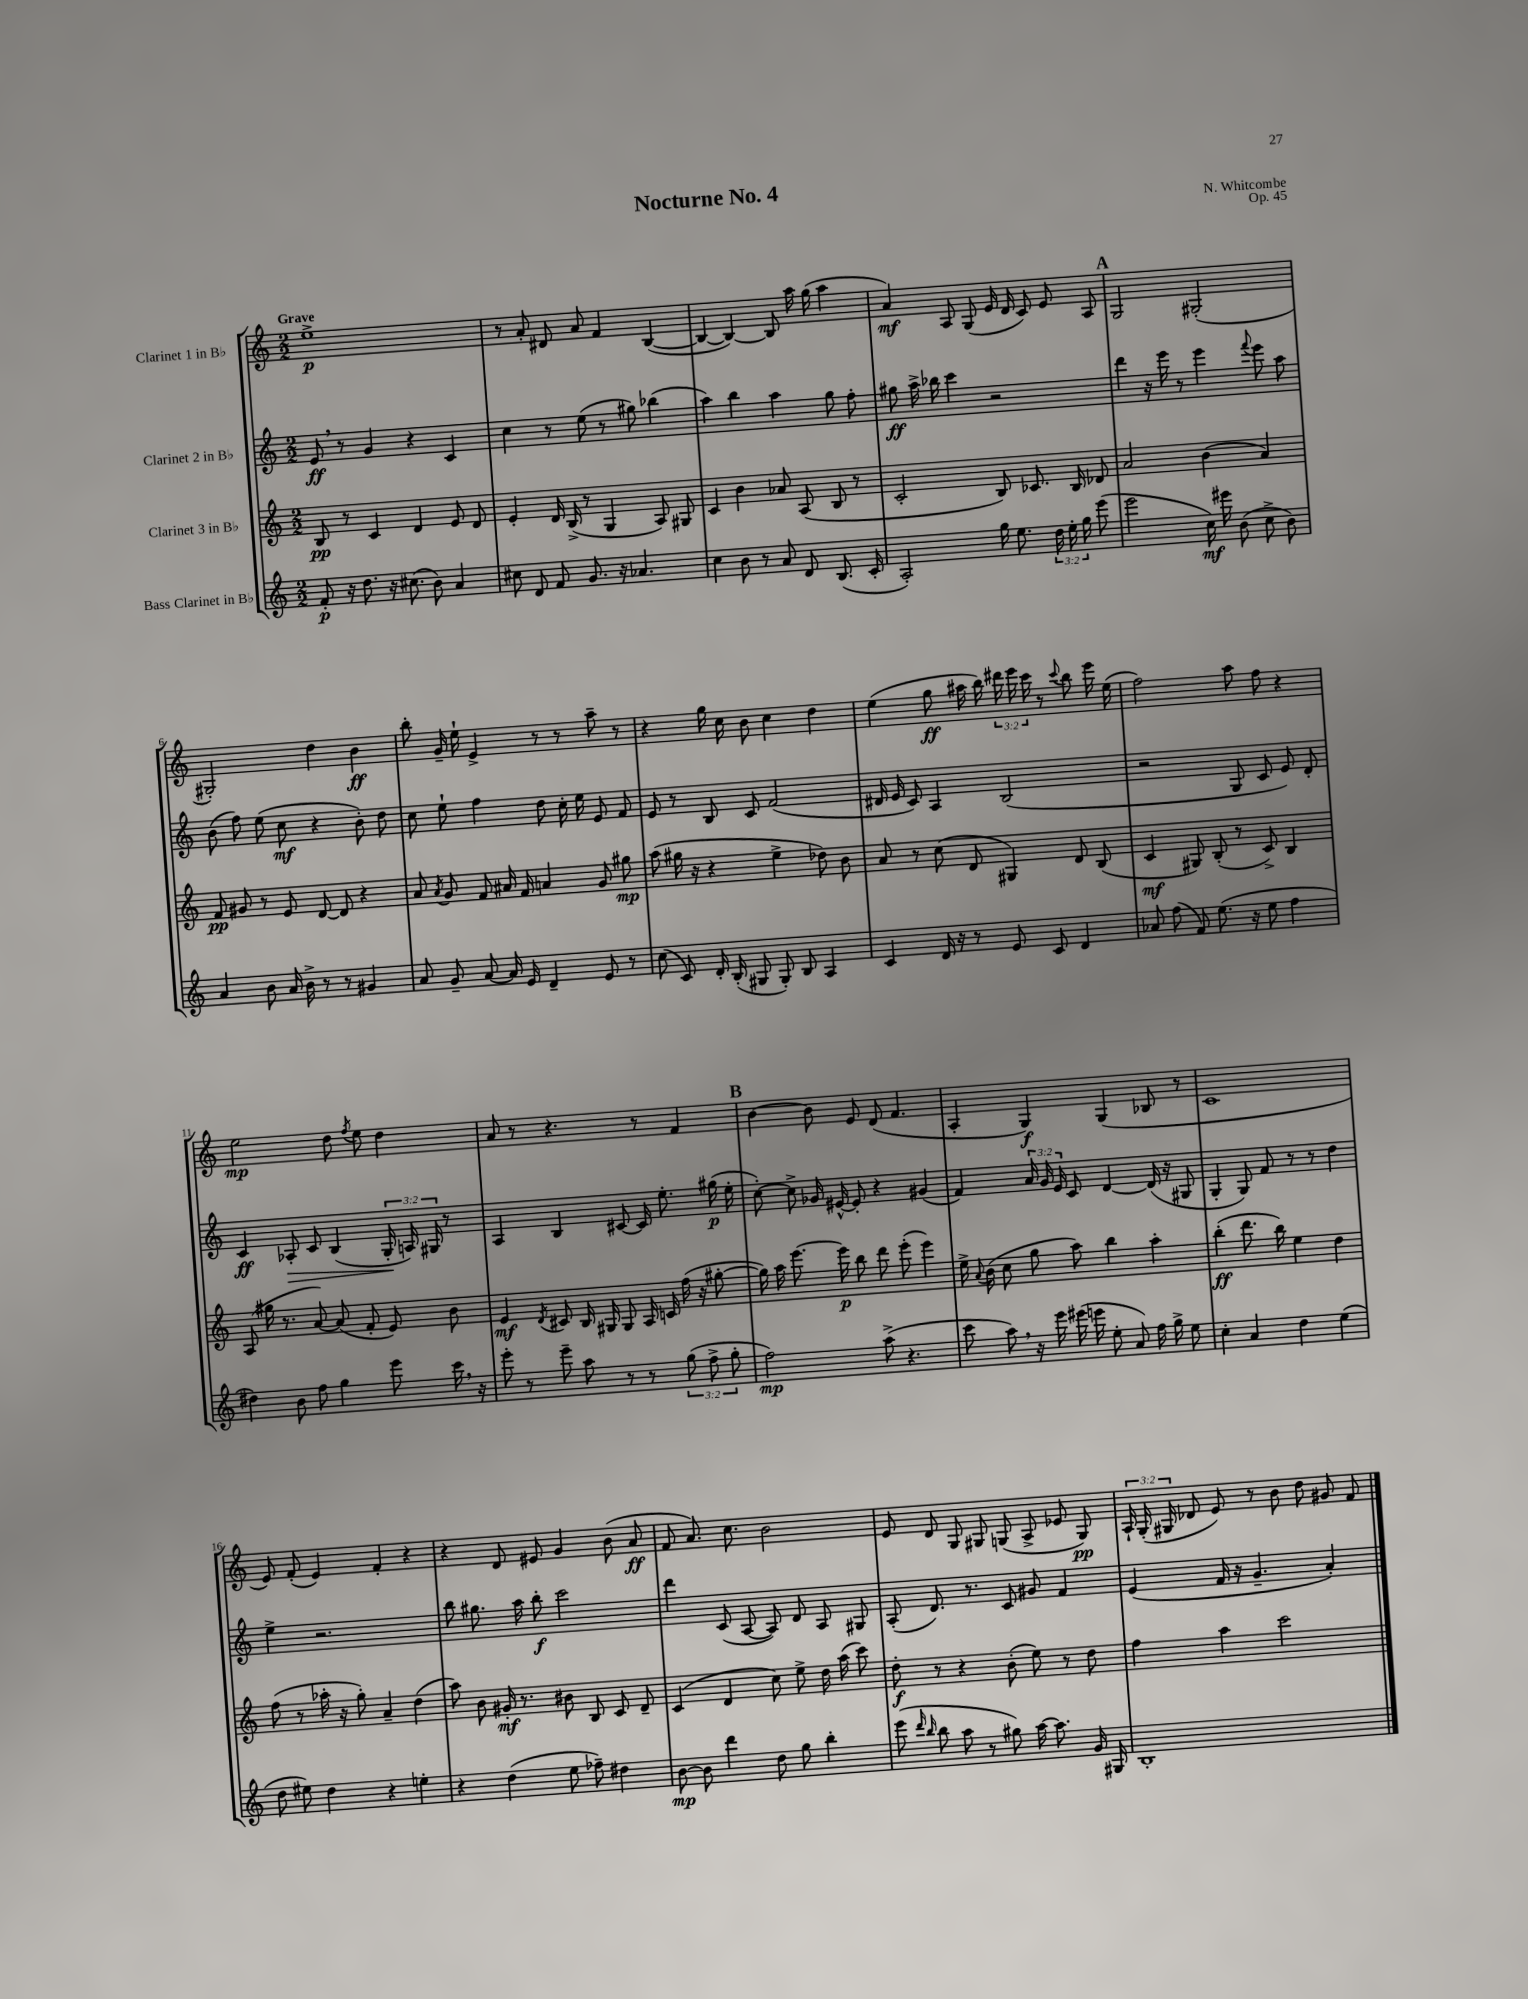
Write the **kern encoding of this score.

**kern	**dynam	**kern	**dynam	**kern	**dynam	**kern	**dynam
*part4	*part4	*part3	*part3	*part2	*part2	*part1	*part1
*staff4	*staff4	*staff3	*staff3	*staff2	*staff2	*staff1	*staff1
*I"Bass Clarinet in B♭	*	*I"Clarinet 3 in B♭	*	*I"Clarinet 2 in B♭	*	*I"Clarinet 1 in B♭	*
*clefG2	*	*clefG2	*	*clefG2	*	*clefG2	*
*k[]	*	*k[]	*	*k[]	*	*k[]	*
*M2/2	*	*M2/2	*	*M2/2	*	*M2/2	*
=1	=1	=1	=1	=1	=1	=1	=1
!	!	!	!	!	!	!LO:TX:a:B:t=Grave	!
8f'/	p	8B/	pp	8e,/	ff	1ee^	p
16r	.	8r	.	8r	.	.	.
8.dd\	.	.	.	.	.	.	.
.	.	4c/	.	4g/	.	.	.
16r	.	.	.	.	.	.	.
(8.cc#X\	.	.	.	.	.	.	.
.	.	4d/	.	4r	.	.	.
8b\)	.	.	.	.	.	.	.
4a/	.	8e/	.	4c/	.	.	.
.	.	8d/	.	.	.	.	.
=2	=2	=2	=2	=2	=2	=2	=2
8cc#X\	.	4e'/	.	4cc\	.	8r	.
8d/	.	.	.	.	.	8a'/	.
8f/	.	16d/	.	8r	.	8d#X/	.
.	.	(16B^/	.	.	.	.	.
8.g/	.	8r	.	(8ee\	.	8a/	.
.	.	4G/	.	8r	.	4f/	.
16r	.	.	.	.	.	.	.
4.a-X/	.	.	.	8gg#X\)	.	.	.
.	.	8A/)	.	(4bb-X\	.	([4B/	.
.	.	8G#X/	.	.	.	.	.
=3	=3	=3	=3	=3	=3	=3	=3
4cc\	.	4c/	.	4aa\)	.	4B/_	.
8b\	.	4b\	.	4bb\	.	4B/_)	.
8r	.	.	.	.	.	.	.
8a/	.	8a-X/	.	4aa\	.	8B/]	.
8d/	.	(8A/	.	.	.	16aa\	.
.	.	.	.	.	.	(16gg\	.
(8.B/	.	8B/	.	8gg\	.	4aa\	.
.	.	8r	.	8ff'\	.	.	.
16c'/	.	.	.	.	.	.	.
=4	=4	=4	=4	=4	=4	=4	=4
2A'/)	.	2c'/	.	8gg#X\	ff	4a/)	mf
.	.	.	.	16aa^\	.	.	.
.	.	.	.	16bb-X\	.	.	.
.	.	.	.	4ccc\	.	8A/	.
.	.	.	.	.	.	(8G/	.
16gg\	.	8B/)	.	2r	.	16e/	.
8.ee\	.	.	.	.	.	16d/	.
.	.	8.c-X/	.	.	.	8c/)	.
24dd\	.	.	.	.	.	8e/	.
24ee'\	.	.	.	.	.	.	.
.	.	16B/	.	.	.	.	.
24gg\	.	.	.	.	.	.	.
(8eee\	.	8d-X/	.	.	.	8A/	.
!!LO:REH:place=s1:t=A
=5	=5	=5	=5	=5	=5	=5	=5
2eee\	.	2a/	.	4ddd\	.	2G/	.
.	.	.	.	16r	.	.	.
.	.	.	.	16eee\	.	.	.
.	.	.	.	8r	.	.	.
16cc\)	mf	(4b\	.	4eee\	.	(2G#X'/	.
16eee#X\	.	.	.	.	.	.	.
(8b\	.	.	.	.	.	.	.
.	.	.	.	8qqfff/	.	.	.
8cc^\	.	4a/)	.	8eee\	.	.	.
8b\)	.	.	.	8aa\	.	.	.
!!LO:LB:g=z
=6	=6	=6	=6	=6	=6	=6	=6
4a/	.	8f/	pp	(8b\	.	2G#X'/)	.
.	.	8g#X/	.	8ff\)	.	.	.
8b\	.	8r	.	(8ee\	.	.	.
16a/	.	8e/	.	8cc\	mf	.	.
16b^\	.	.	.	.	.	.	.
8r	.	[8d/	.	4r	.	4dd\	.
8r	.	8d/]	.	.	.	.	.
4g#X/	.	4r	.	8b'\)	.	4b\	ff
.	.	.	.	8dd\	.	.	.
=7	=7	=7	=7	=7	=7	=7	=7
8a/	.	8a/	.	8cc\	.	8bb'\	.
.	.	8qa/	.	.	.	.	.
8g~/	.	8g/	.	8ee`\	.	16g~/	.
.	.	.	.	.	.	16ee`\	.
[8a/	.	8f/	.	4ff\	.	4e^/	.
16a/]	.	16a#X/	.	.	.	.	.
16e/	.	16f/	.	.	.	.	.
4d~/	.	4an/	.	8dd\	.	8r	.
.	.	.	.	16cc'\	.	8r	.
.	.	.	.	16ee\	.	.	.
8e/	.	8g/	.	8e/	.	8aa~\	.
8r	.	8gg#X\	mp	8f/	.	8r	.
=8	=8	=8	=8	=8	=8	=8	=8
(8cc\	.	(8aa\	.	8e/	.	4r	.
8c/)	.	16gg#X\	.	8r	.	.	.
.	.	16r	.	.	.	.	.
16d'/	.	4r	.	8B/	.	16gg\	.
(16B'/	.	.	.	.	.	16cc\	.
8G#X/	.	.	.	8c/	.	8b\	.
8G#'/)	.	4ee^\	.	(2f/	.	4cc\	.
8B/	.	.	.	.	.	.	.
4A/	.	8dd-X\)	.	.	.	4dd\	.
.	.	8b\	.	.	.	.	.
=9	=9	=9	=9	=9	=9	=9	=9
4c/	.	8a/	.	16d#X/	.	(4ee\	.
.	.	.	.	16e/	.	.	.
.	.	8r	.	8c/)	.	.	.
16d/	.	(8cc\	.	4A/	.	8gg\	ff
16r	.	.	.	.	.	.	.
8r	.	8d/	.	.	.	16aa#X\	.
.	.	.	.	.	.	16bb\)	.
8e/	.	4G#X/)	.	(2B/	.	24ddd#X\	.
.	.	.	.	.	.	24eee\	.
.	.	.	.	.	.	24ccc\	.
8c/	.	.	.	.	.	8r	.
.	.	.	.	.	.	8qqccc/	.
4d/	.	8d/	.	.	.	8bb\	.
.	.	(8B/	.	.	.	16eee\	.
.	.	.	.	.	.	(16ee\	.
=10	=10	=10	=10	=10	=10	=10	=10
8a-X/	.	4c/	mf	2r	.	2ff\)	.
(8ff\	.	.	.	.	.	.	.
8f/)	.	8G#X/)	.	.	.	.	.
(8.ee\	.	(8B'/	.	.	.	.	.
.	.	8r	.	8G/	.	8aa\	.
16r	.	.	.	.	.	.	.
8ee\	.	8c^/)	.	8c/	.	8ff\	.
4ff\	.	4B/	.	8e/)	.	4r	.
.	.	.	.	8d'/	.	.	.
!!LO:LB:g=z
=11	=11	=11	=11	=11	=11	=11	=11
4dd#X\)	.	(8A/	.	4c/	ff	2ee\	mp
.	.	16gg#X\	.	.	.	.	.
.	.	8.r	.	.	.	.	.
!	!	!	!	!	!LO:HP:b	!	!
8b\	.	.	.	8A-X'/	>	.	.
8ff\	.	[8a/)	.	8c/	.	.	.
4gg\	.	(8a/]	.	(4B/	.	8dd\	.
.	.	.	.	.	.	8qff/	.
.	.	8f'/	.	.	.	8ee\	.
8eee\	.	8e/)	.	24G'/	.	4dd\	.
.	.	.	.	24An/)	]	.	.
.	.	.	.	24G#X/	.	.	.
16ccc,\	.	8b\	.	8r	.	.	.
16r	.	.	.	.	.	.	.
=12	=12	=12	=12	=12	=12	=12	=12
8eee'\	.	4e/	mf	4A/	.	8a/	.
8r	.	.	.	.	.	8r	.
.	.	8qd/	.	.	.	.	.
8eee~\	.	8c#X/	.	4B/	.	4.r	.
8aa\	.	16B/	.	.	.	.	.
.	.	16G#X/	.	.	.	.	.
8r	.	8G#/	.	[8c#X/	.	.	.
8r	.	16A/	.	16c#/]	.	8r	.
.	.	16cn/	.	8.ee'\	.	.	.
(12gg\	.	(16ff\	.	.	.	4f/	.
.	.	16r	.	.	.	.	.
12ff^\	.	.	.	.	.	.	.
.	.	[8gg#X'\	.	(16gg#X\	p	.	.
12gg'\	.	.	.	.	.	.	.
.	.	.	.	16ee'\	.	.	.
!!LO:REH:place=s1:t=B
=13	=13	=13	=13	=13	=13	=13	=13
2ff\)	mp	16gg#\])	.	[8cc'\)	.	[4b\	.
.	.	16aa\	.	.	.	.	.
.	.	[8.eee\	.	8cc^\]	.	.	.
.	.	.	.	16g-X/	.	8b\]	.
.	.	16eee\]	p	[16e#X^^/	.	.	.
.	.	8bb\	.	8e#'/]	.	8e/	.
(8aa^\	.	8ddd\	.	4r	.	(8d/	.
4.r	.	(8eee'\	.	.	.	4.f/	.
.	.	4eee\)	.	(4g#X/	.	.	.
=14	=14	=14	=14	=14	=14	=14	=14
8ccc\	.	16ee^\	.	4f/)	.	4A'/	.
.	.	8qqa/	.	.	.	.	.
.	.	(16b\	.	.	.	.	.
8aa,\)	.	8cc\	.	.	.	.	.
16r	.	8gg\	.	24a/	.	4G/)	f
.	.	.	.	24g/	.	.	.
16eee\	.	.	.	.	.	.	.
.	.	.	.	24e/	.	.	.
(16eee#X\	.	8aa\)	.	8c/	.	.	.
16eeen\	.	.	.	.	.	.	.
8ee'\	.	4bb\	.	[4d/	.	(4G/	.
8a/)	.	.	.	.	.	.	.
16ff\	.	4aa'\	.	(16d/]	.	8B-X/	.
16gg^\	.	.	.	16r	.	.	.
8ee\	.	.	.	8G#X/	.	8r	.
=15	=15	=15	=15	=15	=15	=15	=15
4cc'\	.	(4bb'\	ff	4G'/	.	1c	.
4a/	.	8.ddd\	.	8G/)	.	.	.
.	.	.	.	8f/	.	.	.
.	.	16bb\)	.	.	.	.	.
4dd\	.	4ee\	.	8r	.	.	.
.	.	.	.	8r	.	.	.
(4ee\	.	4dd\	.	4dd\	.	.	.
!!LO:LB:g=z
=16	=16	=16	=16	=16	=16	=16	=16
8dd\	.	(8ff\	.	4ee^\	.	8e/)	.
8ee#X\)	.	8r	.	.	.	(8f'/	.
4dd\	.	16aa-X'\	.	2.r	.	4e/)	.
.	.	16r	.	.	.	.	.
.	.	8gg'\)	.	.	.	.	.
4r	.	4a~/	.	.	.	4f'/	.
4een'\	.	(4dd\	.	.	.	4r	.
=17	=17	=17	=17	=17	=17	=17	=17
4r	.	8aa\)	.	8bb\	.	4r	.
.	.	8b\	.	8.gg#X\	.	.	.
(4dd\	.	16g#X'/	mf	.	.	8d/	.
.	.	8.r	.	16aa\	.	.	.
.	.	.	.	8bb'\	f	8e#X/	.
8ee\	.	8b#X\	.	2ccc\	.	4g/	.
8ff-X~\)	.	8B/	.	.	.	.	.
4dd#X\	.	8c/	.	.	.	(8b\	.
.	.	8d~/	.	.	.	8a/	ff
=18	=18	=18	=18	=18	=18	=18	=18
[8b\	mp	(4c/	.	4ddd\	.	8f/	.
8b\]	.	.	.	.	.	8.a/)	.
4ddd\	.	4d/	.	(8c/	.	.	.
.	.	.	.	.	.	8.cc\	.
.	.	.	.	[8A/	.	.	.
8dd\	.	8cc\)	.	8A/])	.	2b\	.
8gg\	.	8ee^\	.	8d/	.	.	.
4bb'\	.	16dd\	.	8A/	.	.	.
.	.	(16aa\	.	.	.	.	.
.	.	8ccc\)	.	8G#X/	.	.	.
=19	=19	=19	=19	=19	=19	=19	=19
(8eee\	.	8dd'\	f	(8A'/	.	8e/	.
16qqddd/	.	.	.	.	.	.	.
16qqbb/	.	.	.	.	.	.	.
8bb\	.	8r	.	8.d/)	.	8d/	.
8aa\	.	4r	.	.	.	8G/	.
.	.	.	.	8.r	.	.	.
8r	.	.	.	.	.	8G#X/	.
8gg#X\)	.	(8b'\	.	8c/	.	(8Gn/	.
[16aa\	.	8ee\)	.	8g#X/	.	8A^/	.
8.aa\]	.	.	.	.	.	.	.
.	.	8r	.	4f/	.	8e-X/	.
16g/	.	8dd\	.	.	.	8G/)	pp
16G#X/	.	.	.	.	.	.	.
=20	=20	=20	=20	=20	=20	=20	=20
1B'	.	4ff\	.	(4e/	.	24A`/	.
.	.	.	.	.	.	(24G'/	.
.	.	.	.	.	.	24G#X/	.
.	.	.	.	.	.	8d-X/	.
.	.	4aa\	.	16f/	.	8e/)	.
.	.	.	.	16r	.	.	.
.	.	.	.	4.g~/	.	8r	.
.	.	2ccc\	.	.	.	8b\	.
.	.	.	.	.	.	8dd\	.
.	.	.	.	4a'/)	.	8g#X/	.
.	.	.	.	.	.	8f/	.
==	==	==	==	==	==	==	==
*-	*-	*-	*-	*-	*-	*-	*-
